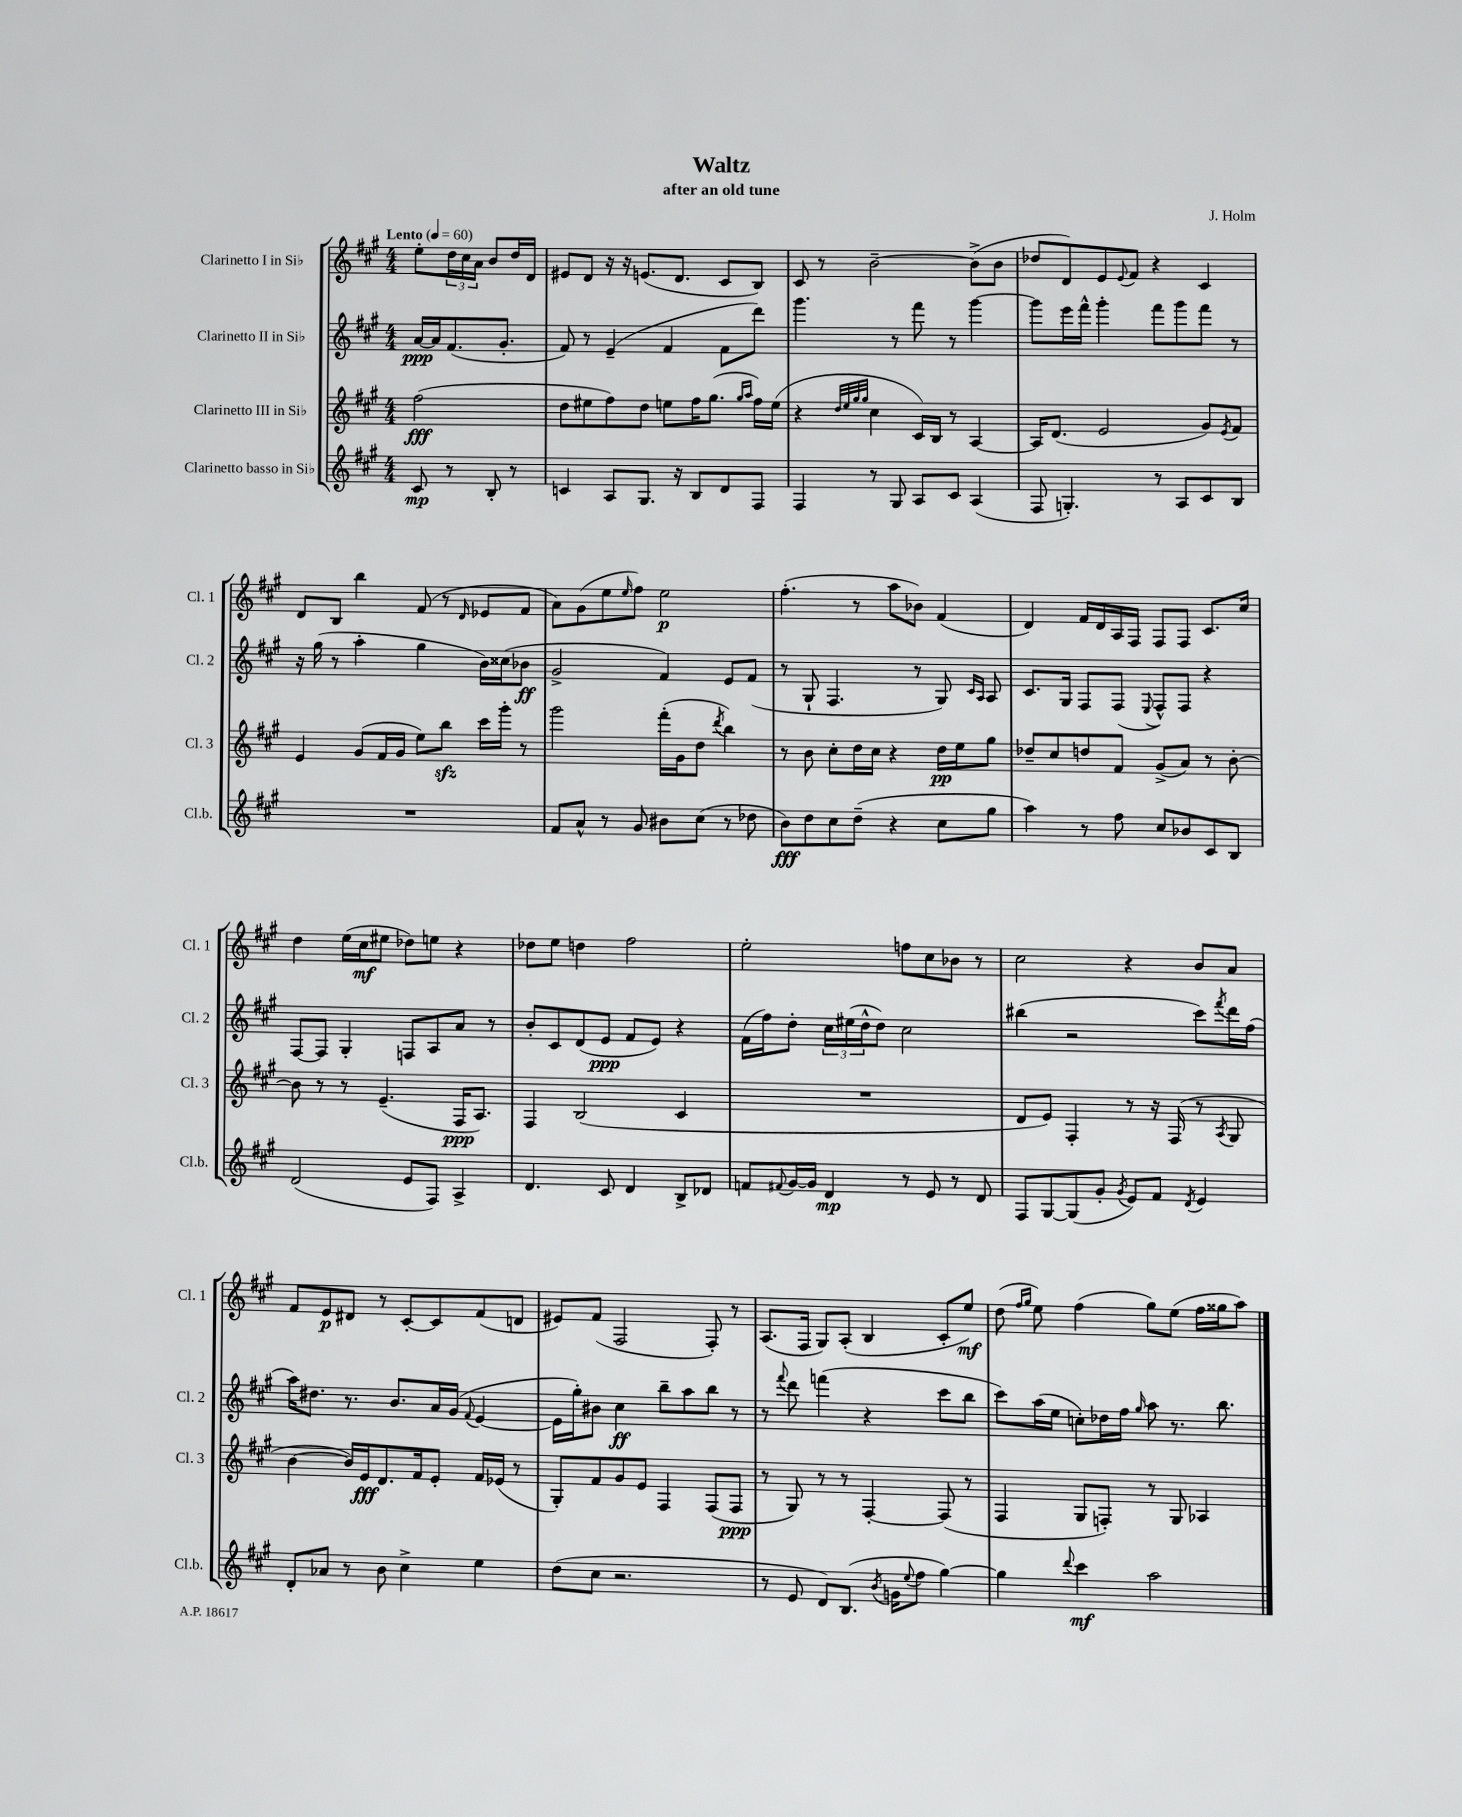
\header { title = "Waltz" composer = "J. Holm" subtitle = "after an old tune" }
<<
\new StaffGroup <<
\new Staff = "s0" \with { instrumentName = "Clarinetto I in Sib" shortInstrumentName = "Cl. 1" } {
    \clef treble \key a \major \numericTimeSignature \time 4/4 \partial 2 \tempo "Lento" 4 = 60
    e''8-. \tuplet 3/2 { d''16 cis''16 a'16 } b'8 d''16 d'16 |
    eis'8 d'8 r16 r16 e'8.( d'8. cis'8 b8) |
    cis'8 r8 b'2~-- b'8->( b'8 |
    des''8 d'8) e'8 \appoggiatura { e'8 } fis'8 r4 cis'4 |
    d'8 b8 b''4 fis'8( r8 \grace { d'16 } ees'8 fis'8 |
    a'8) gis'8( e''8 \grace { e''16 } fis''8) e''2\p |
    fis''4.-.( r8 a''8 bes'8) fis'4( |
    d'4) fis'16 d'16 a16 fis16 fis8 fis8 cis'8. cis''16 |
    d''4 e''16( cis''16\mf eis''8 des''8) e''8 r4 |
    des''8 e''8 d''4 fis''2 |
    e''2-. f''8 cis''8 bes'8 r8 |
    cis''2 r4 b'8 a'8 |
    fis'8 e'8\p dis'8 r8 cis'8~-. cis'8 fis'8( d'8 |
    eis'8) fis'8( fis2 fis8-.) r8 |
    a8.( fis16 gis8) a8-.( b4 cis'8-. e''8\mf) |
    d''8( \grace { fis''16 gis''16 } e''8) fis''4( gis''8) e''8( fis''16 gisis''16 a''8) \bar "|." |
}
\new Staff = "s1" \with { instrumentName = "Clarinetto II in Sib" shortInstrumentName = "Cl. 2" } {
    \clef treble \key a \major \numericTimeSignature \time 4/4 \partial 2
    a'16~\ppp a'16 fis'8.( gis'8.-. |
    fis'8) r8 e'4--( fis'4 fis'8 d'''8) |
    gis'''4. r8 fis'''8 r8 gis'''4~ |
    gis'''8 e'''16 fis'''16-^ gis'''4-. fis'''8 gis'''8 fis'''8 r8 |
    r16 gis''16( r8 a''4-. gis''4 b'16) cisis''16( bes'8\ff |
    gis'2-> fis'4) e'8 fis'8( |
    r8 gis8-! fis4. r8 gis8) \grace { cis'16 a16 } a8 |
    cis'8. gis16 fis8 fis8( \appoggiatura { e8 } fis8-^) fis8 r4 |
    fis8~ fis8 gis4-. f8 a8 a'8 r8 |
    b'8-. cis'8 d'8( e'8\ppp fis'8 e'8) r4 |
    fis'16( fis''16) d''8-. \tuplet 3/2 { cis''16 eis''16( d''16-^ } d''8) cis''2 |
    bis''4( r2 cis'''8) \acciaccatura { fis'''8 } d'''16 fis''16( |
    a''16) dis''8. r8. b'8. a'16 gis'16( \appoggiatura { fis'8 } e'4~ |
    e'16 gis''16-.) bis'8 cis''4\ff b''8-- a''8 b''8 r8 |
    r8 \appoggiatura { fis'''8 } d'''8 f'''4( r4 cis'''8 b''8 |
    cis'''8) a''16( e''16 c''8-.) des''16 fis''16 \grace { gis''16 } a''8 r8. b''8. \bar "|." |
}
\new Staff = "s2" \with { instrumentName = "Clarinetto III in Sib" shortInstrumentName = "Cl. 3" } {
    \clef treble \key a \major \numericTimeSignature \time 4/4 \partial 2
    fis''2\fff( |
    d''8 eis''8 fis''8) d''8 e''8 fis''16 gis''8.( \grace { gis''16 a''16 } fis''16) e''16( |
    r4 \grace { d''32 e''32 gis''32 gis''32 } cis''4 cis'16) b16 r8 a4~ |
    a16 d'8.( e'2 gis'8) \acciaccatura { e'8 } fis'8 |
    e'4 gis'8( fis'16 gis'16 e''8) b''8\sfz cis'''16 gis'''16-. r8 |
    gis'''2 fis'''16-.( gis'16 d''8 \acciaccatura { d'''8 } b''4) |
    r8 b'8 cis''8-. d''16 cis''16 r4 d''16\pp e''16 gis''8 |
    des''8-- cis''8 d''8 fis'8 gis'8->( a'8) r8 b'8~-. |
    b'8 r8 r8 e'4.--( fis16\ppp a8.) |
    fis4 b2( cis'4 |
    R1 |
    d'8 e'8) fis4-. r8 r16 fis16( r8 \acciaccatura { a8 } gis8 |
    b'4~ b'16) e'16\fff d'8. fis'16 e'8-. fis'16 ees'16( r8 |
    gis8-.) fis'8 gis'8 e'8 fis4 fis8( fis8\ppp |
    r8 gis8) r8 r8 fis4~-. fis8( r8 |
    fis4 gis8 f8-.) r8 gis8 aes4 \bar "|." |
}
\new Staff = "s3" \with { instrumentName = "Clarinetto basso in Sib" shortInstrumentName = "Cl.b." } {
    \clef treble \key a \major \numericTimeSignature \time 4/4 \partial 2
    cis'8\mp r8 b8-. r8 |
    c'4 a8 gis8. r16 b8 d'8 fis8 |
    fis4 r8 gis8 a8 cis'8 a4( |
    fis8 g4.-.) r8 a8 cis'8 b8 |
    R1 |
    fis'8 a'8-^ r8 gis'8 bis'8 cis''8( r8 des''8 |
    b'8\fff) d''8 cis''8 d''8--( r4 cis''8 gis''8 |
    a''4) r8 fis''8 cis''8 bes'8 cis'8 b8 |
    d'2( e'8 fis8) a4-> |
    d'4. cis'8 d'4 b8-> des'8 |
    f'8 \appoggiatura { fis'8 } gis'16~ gis'16 d'4\mp r8 e'8 r8 d'8 |
    fis8 gis8~ gis8( gis'8-. \acciaccatura { gis'8 } e'8) fis'8 \acciaccatura { d'8 } e'4 |
    d'8-. aes'8 r8 b'8 cis''4-> e''4 |
    d''8( cis''8 r2. |
    r8 e'8 d'8) b8.( \acciaccatura { b'8 } g'16 \appoggiatura { e''8 } fis''8 gis''4~) |
    gis''4 \appoggiatura { d'''8 } cis'''4\mf a''2 \bar "|." |
}
>>
>>
\layout { \context { \Score \remove "Bar_number_engraver" } }
